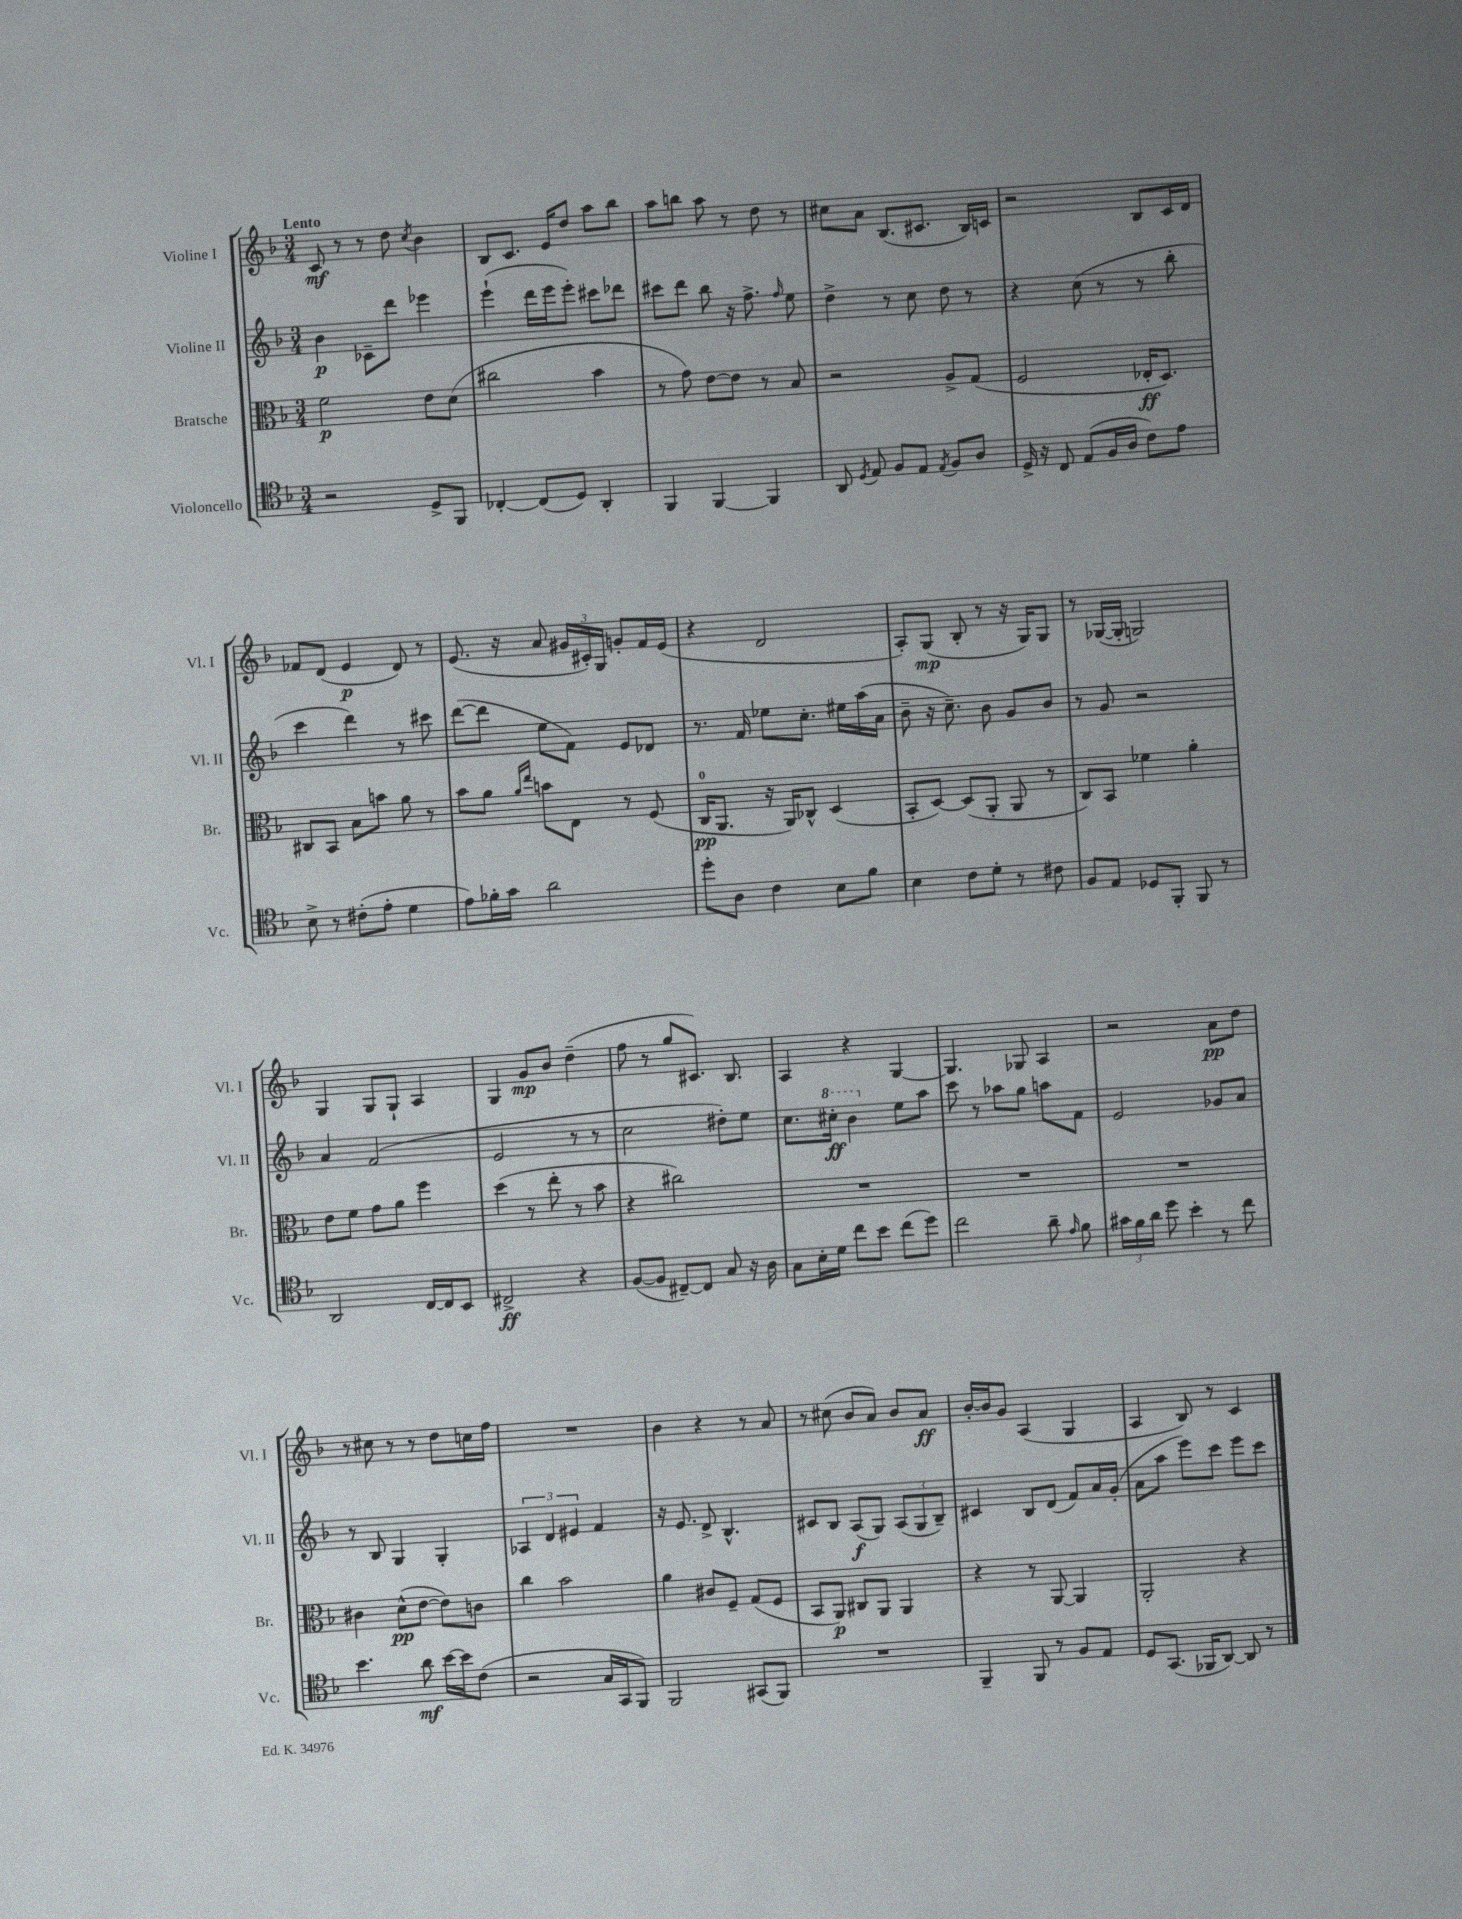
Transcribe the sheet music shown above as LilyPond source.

<<
\new StaffGroup <<
\new Staff = "s0" \with { instrumentName = "Violine I" shortInstrumentName = "Vl. I" } {
    \clef treble \key f \major \numericTimeSignature \time 3/4 \tempo "Lento"
    \autoBeamOff c'8\mf r8 r8 d''8 \acciaccatura { c''8 } bes'4 |
    bes8[ c'8.] e'16[ d''8] a''8[ bes''8] |
    a''8[ b''8] a''8 r8 d''8 r8 |
    cis''8[ a'8] bes8.[( cis'8.] bes16[) c'16] |
    r2 bes8[ c'16 d'16] |
    fes'8[ d'8]( e'4\p d'8) r8 |
    e'8.( r16 a'8 \tuplet 3/2 { gis'16[ cis'16-.) g16] } g'8[-. f'16 e'16]( |
    r4 d'2 |
    a8[-.) g8]\mp( bes8-. r8 r16 g16[) g8] |
    r8 ges16[~( ges16]-. g2) |
    g4 g8[ g8]-! a4 |
    g4 g'8[\mp bes'8] d''4--( |
    f''8 r8 g''8[ cis'8.]) bes8. |
    a4 r4 g4~ |
    g4. ges8 a4 |
    r2 a'8[\pp d''8] |
    r8 cis''8 r8 r8 d''8[ c''16 f''16] |
    R2. |
    bes'4 r4 r8 a'8 |
    r8 cis''8( bes'8[ a'8]) bes'8[ a'8]\ff |
    bes'16[~-. bes'16 g'8] a4( g4 |
    a4 bes8) r8 c'4 \bar "|." |
}
\new Staff = "s1" \with { instrumentName = "Violine II" shortInstrumentName = "Vl. II" } {
    \clef treble \key f \major \numericTimeSignature \time 3/4
    \autoBeamOff bes'4\p ces'8[-- d'''8] ees'''4 |
    e'''4-!( d'''16[ e'''16 e'''8]-.) cis'''8[ des'''8] |
    cis'''8[ d'''8] bes''8 r16 f''8.-> \grace { f''16 } e''8 |
    d''4-> r8 c''8 d''8 r8 |
    r4 c''8( r8 r8 bes''8-. |
    c'''4 d'''4) r8 cis'''8 |
    d'''8[~( d'''8] e''8[ f'8]) e'8[ des'8] |
    r8. f'16 ees''8[ c''8.]-. eis''16[ a''16( a'16] |
    bes'8-- r16 c''8.--) bes'8 g'8[ bes'8] |
    r8 g'8 r2 |
    a'4 f'2( |
    e'2 r8 r8 |
    c''2 dis''8[-.) e''8] |
    c''8.[ \ottava #1 cis'''16]-.\ff bes''4 \ottava #0 e''8[ a''8] |
    c'''8 r8 aes''8[ g''8] a''8[ f'8] |
    e'2 ges'8[ a'8] |
    r8 bes8 g4 g4-. |
    \tuplet 3/2 { aes4 d'4 eis'4 } f'4 |
    r16 e'8. d'8-> bes4.-^ |
    cis'8[ bes8] a8[\f( g8]) \tuplet 3/2 { a8[( g8 bes8]--) } |
    cis'4 bes8[ d'8]( f'8[) a'16 g'16]-.( |
    a'8[ a''8] e'''8[) c'''8] e'''8[ c'''8] \bar "|." |
}
\new Staff = "s2" \with { instrumentName = "Bratsche" shortInstrumentName = "Br." } {
    \clef alto \key f \major \numericTimeSignature \time 3/4
    \autoBeamOff f'2\p e'8[ d'8]( |
    cis''2 bes'4 |
    r8 g'8) e'8[~ e'8] r8 bes8 |
    r2 a8[-> g8]( |
    f2 ees16[-.\ff d8.]) |
    cis8[ bes,8] bes8[ b'8] a'8 r8 |
    bes'8[ a'8] \grace { a'16[ e''16] } b'8[ e8] r8 f8( |
    c16[-0\pp a,8.] r16 a,16[) ces8]-^ d4( |
    bes,8[-. d8]~) d8[( a,8]-. a,8 r8 |
    c8[) bes,8] fes'4 a'4-. |
    e'8[ f'8] g'8[ a'8] f''4 |
    d''4( r8 e''8-. r8 bes'8 |
    r4 cis''2) |
    R2. |
    R2. |
    R2. |
    cis'4 d'8[-^\pp( e'8]~ e'8[) c'8] |
    c''4 bes'2 |
    a'4 cis'8[ f8]-- g8[( f8] |
    bes,8[ a,8]\p) cis8[ a,8] a,4 |
    r4 r8 a,8~ a,4 |
    a,2-. r4 \bar "|." |
}
\new Staff = "s3" \with { instrumentName = "Violoncello" shortInstrumentName = "Vc." } {
    \clef tenor \key f \major \numericTimeSignature \time 3/4
    \autoBeamOff r2 d8[-> f,8] |
    ces4~-. ces8[( d8]) a,4-. |
    f,4 f,4~ f,4 |
    a,8 \acciaccatura { d8 } e8 f8[ e8] \acciaccatura { e8 } f8[ a8] |
    d16-> r16 c8 e8[( f16 a16] c'8[) e'8] |
    bes8-> r8 cis'8[-.( e'8]-. d'4 |
    e'8[) fes'16-. g'16] a'2 |
    d''8[-. a8] c'4 bes8[ f'8] |
    bes4 c'8[ d'8]-. r8 cis'8 |
    f8[ e8] des8[ f,8]-. f,8 r8 |
    a,2 c16[~ c16 bes,8] |
    cis2->\ff r4 |
    f8[~( f8] cis8[~--) cis8] g8 r16 a16 |
    g8[ bes16-. d'16] c''8[ bes'8] c''8[( d''8]) |
    c''2 a'8-- \grace { e'16 } f'8 |
    \tuplet 3/2 { gis'16[ f'16 a'16] } d''8 bes'4-. r8 c''8 |
    bes'4. a'8\mf bes'16[~ bes'16 c'8]( |
    r2 g16[ g,16 f,8]) |
    f,2 gis,8[( f,8]) |
    R2. |
    f,4-- f,8 r8 f8[ e8] |
    d8[ g,8.]( fes,16[ a,8]~) a,8 r8 \bar "|." |
}
>>
>>
\layout { \context { \Score \remove "Bar_number_engraver" } }
